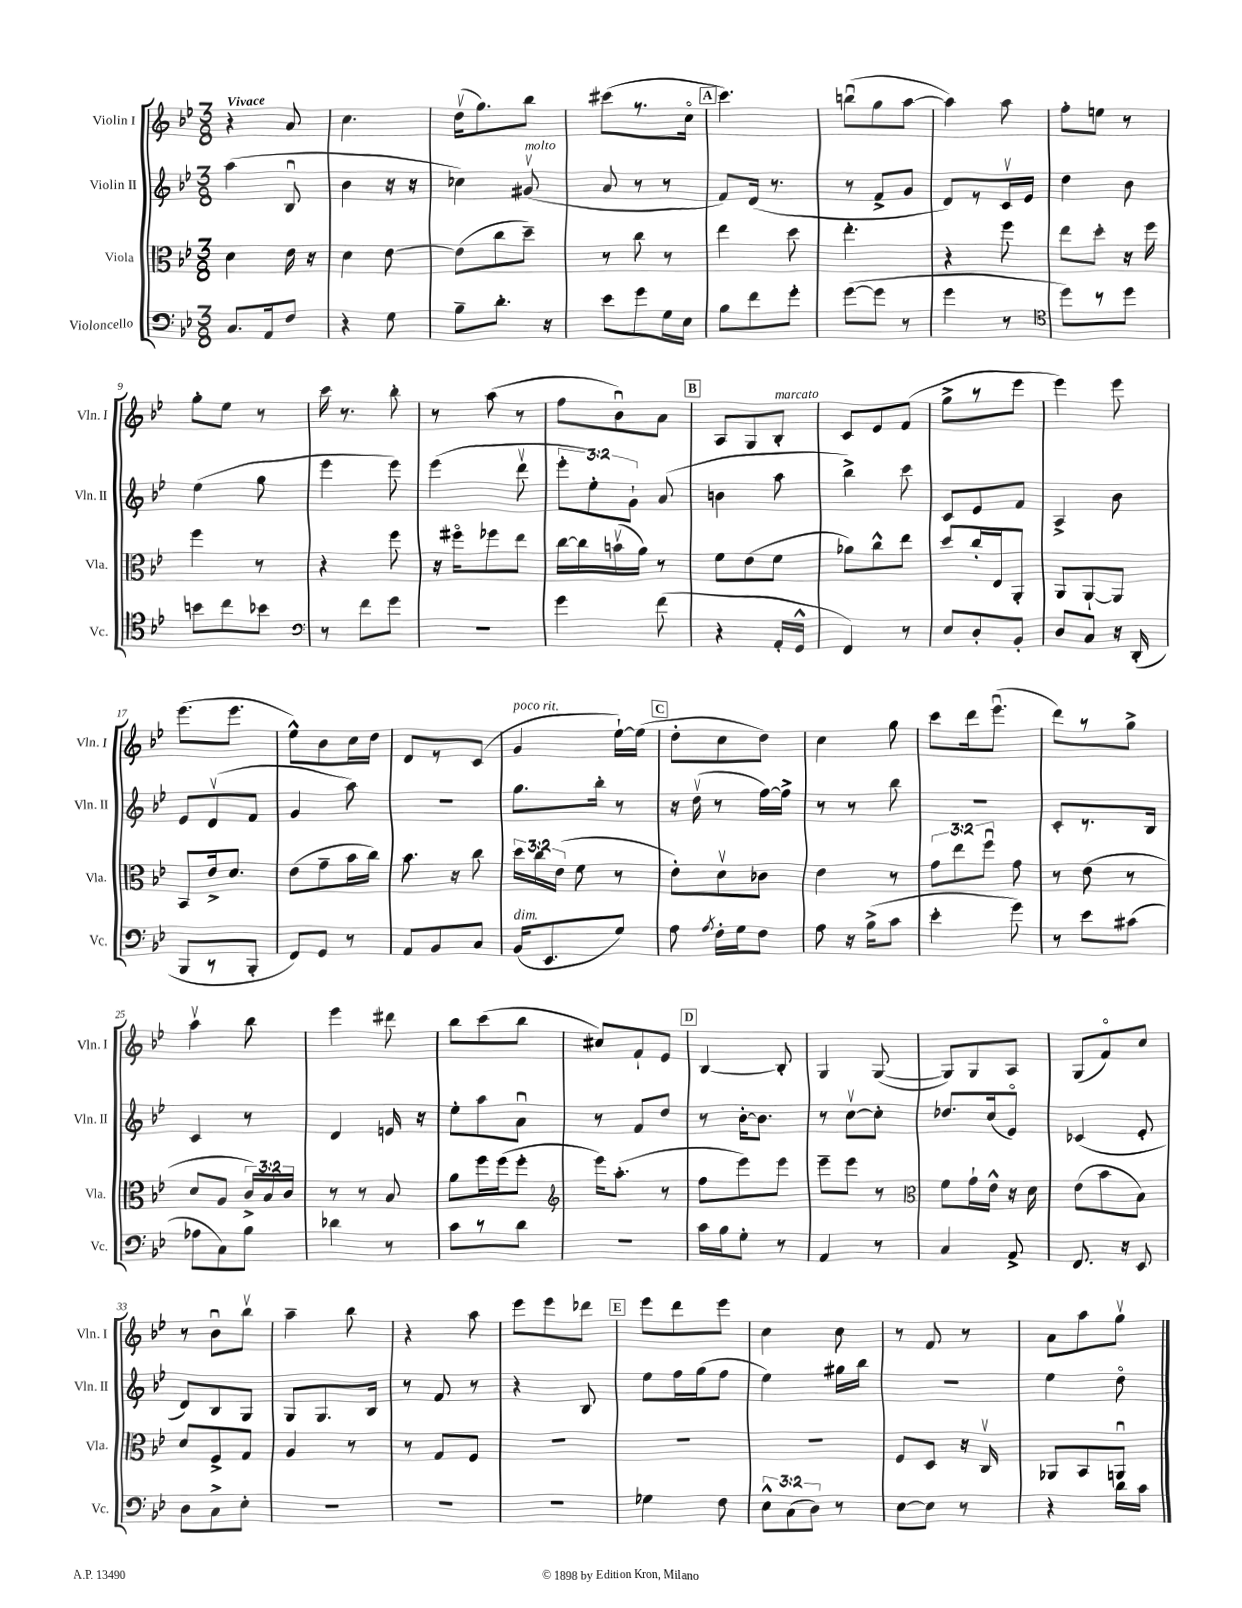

**kern	**kern	**kern	**kern
*staff4	*staff3	*staff2	*staff1
*clefF4	*clefC3	*clefG2	*clefG2
*k[b-e-]	*k[b-e-]	*k[b-e-]	*k[b-e-]
*M3/8	*M3/8	*M3/8	*M3/8
8.C	4d	(4aa	4r
16AA	.	.	.
8F	16e-	8B-u	8a
.	16r	.	.
=	=	=	=
4r	4d	4b-	4.cc
8G	[8e-	16r	.
.	.	16r	.
=	=	=	=
8B-~	(8e-]	4cc-)	(16ddv
.	.	.	8.gg)
8.d'	8cc	.	.
.	8dd~)	(8g#v	8bb-
16r	.	.	.
=	=	=	=
8e-	8r	8a	(8ccc#
8g	8cc	8r	8.r
16G	8r	8r	.
16E-	.	.	16cco
=	=	=	=
8B-	4ee-	8f)	4.ccc)
8f	.	(16d	.
.	.	8.r	.
8g'	8dd	.	.
=	=	=	=
([8g	4.ee-'	8r	(8bbu
8g]	.	8f^	8gg
8r	.	8g	[8aa
=	=	=	=
4g	4r	8d)	4aa])
.	.	8r	.
8r	8ff	16cv	8aa
.	.	16e-	.
=	=	=	=
*clefC4	*	*	*
8dd)	8ee-	4dd	8ff'
8r	8dd'	.	8ee
8dd	16r	8b-	8r
.	16ff	.	.
=	=	=	=
8b	4ff	(4ee-	8gg'
8cc	.	.	8ee-
8b-	8r	8gg	8r
=	=	=	=
*clefF4	*	*	*
8r	4r	4eee-	16ccc
.	.	.	8.r
8f	.	.	.
8g	8ff	8eee-)	8bb-'
=	=	=	=
4.r	16r	(4eee-	8r
.	16ff#o	.	.
.	8ff-	.	(8aa
.	8ee-	8dddv	8r
=	=	=	=
4g	[16cc	12eee-'	8ff
.	16cc]	.	.
.	.	12ee-')	.
.	(16bv	.	8b-u)
.	.	12g`	.
.	16a)	.	.
(8f	8r	(8a	8a
=	=	=	=
4r	8f	4b	8A
.	(8e-	.	8G
16AA'	8f	8aa	8B-'
16GG^^	.	.	.
=	=	=	=
4FF)	8a-)	4bb-^)	8c
.	8cc^^	.	8e-
8r	8ee-	8ccc	(8f
=	=	=	=
8E-	8dd	8c	8gg^
8D'	16cc'	8e-	8r
.	16E-	.	.
8BB-'	8AA'	8f	8eee-
=	=	=	=
8D	8AA	4A^	4eee-)
8C	[8AA`	.	.
16r	8AA]	8b-	8eee-
(16DD'	.	.	.
=	=	=	=
8BBB-	8BB-	8e-	(8.eee-
8r	16e-^	(8dv	.
.	8.d	.	8.eee-
8BBB-'	.	8f	.
=	=	=	=
8FF)	(8e-	4g	8ee-^^)
8GG	8g~	.	8b-
8r	16b-	8aa)	16cc
.	16cc)	.	16dd
=	=	=	=
8AA	8.b-	4.r	8d
8BB-	.	.	8r
.	16r	.	.
8C	8cc	.	(8c
=	=	=	=
(16BB-	24dd	8.gg	4g
.	24cc	.	.
8.EE-	.	.	.
.	(24e-	.	.
.	8f	.	.
.	.	16bb-'	.
8G)	8r	8r	[16ee-`)
.	.	.	(16ee-]
=	=	=	=
8A	8e-')	16r	8dd'
.	.	(16ddv	.
8qA	.	.	.
16F'	8dv	8r	8cc
16G	.	.	.
8F	8c-	[16ff)	8dd)
.	.	16ff^]	.
=	=	=	=
8A	4e-	8r	4cc
16r	.	8r	.
(16B-^	.	.	.
8c	8r	8bb-	8gg
=	=	=	=
4e-'	12g	4.r	8ccc
.	12ee-	.	.
.	.	.	16ddd
.	12ffu	.	.
.	.	.	(8.eee-u
8g)	8g	.	.
=	=	=	=
8r	8r	8c'	8ddd)
8e-	(8e-	8.r	8r
(8c#	8r	.	8gg^
.	.	16B-	.
=	=	=	=
8A-	8d	4c	4aav
8C)	8A	.	.
8B-	24c^)	8r	8bb-
.	24B-	.	.
.	24c	.	.
=	=	=	=
4d-	8r	4d	4eee-
.	8r	.	.
8r	8B-	16e	8ddd#
.	.	16r	.
=	=	=	=
8c	8a	8ee-'	8bb-
8r	16ff	8aa	(8ccc
.	(16ff	.	.
8d	8ff'	8au	8bb-
=	=	=	=
*	*clefG2	*	*
4.r	16eee-)	8r	8cc#)
.	(8.aa'	.	.
.	.	8f	8f`
.	8r	8dd	8e-
=	=	=	=
16c	8ff	8r	[4B-
16B-	.	.	.
8G'	8eee-)	[16b-'	.
.	.	8.b-]	.
8r	8eee-	.	8B-']
=	=	=	=
4AA	8eee-~	8r	4G
.	8eee-	[8ccv	.
8r	8r	8cc']	([8G
=	=	=	=
*	*clefC3	*	*
4C	8f	8.dd-	8G])
.	16g`	.	8G
.	16e-^^	(16cc	.
8AA^	16r	8e-o)	8A
.	16d	.	.
=	=	=	=
8.FF	(8e-	(4c-	(8G
.	8b-	.	8fo)
16r	.	.	.
8EE-	8B-)	8e-'	8cc
=	=	=	=
8D	8d	8d)	8r
8C^	8F^	8B-	8b-u
8E-'	8G	8G	8bb-v
=	=	=	=
4.r	4A	8G	4aa~
.	.	8.G	.
.	8r	.	8bb-
.	.	16B-	.
=	=	=	=
4.r	8r	8r	4r
.	8G	8f	.
.	8F	8r	8aa
=	=	=	=
4.r	4.r	4r	8eee-
.	.	.	8eee-
.	.	8B-	8ddd-
=	=	=	=
4G-	4.r	8ee-	8eee-
.	.	16ff	8ddd
.	.	(16gg	.
8F	.	8ff	8eee-
=	=	=	=
12E-^^	4.r	4ee-)	4cc
(12C	.	.	.
12D)	.	.	.
8r	.	16gg#	8cc
.	.	16bb-	.
=	=	=	=
[8E-	8F	4.r	8r
8E-]	8D	.	8f
8r	16r	.	8r
.	16Cv	.	.
=	=	=	=
4r	8AA-	4ee-	8a
.	8BB-	.	8aa
16d	8AAu	8ddo	8ggv
16c	.	.	.
==	==	==	==
*-	*-	*-	*-
